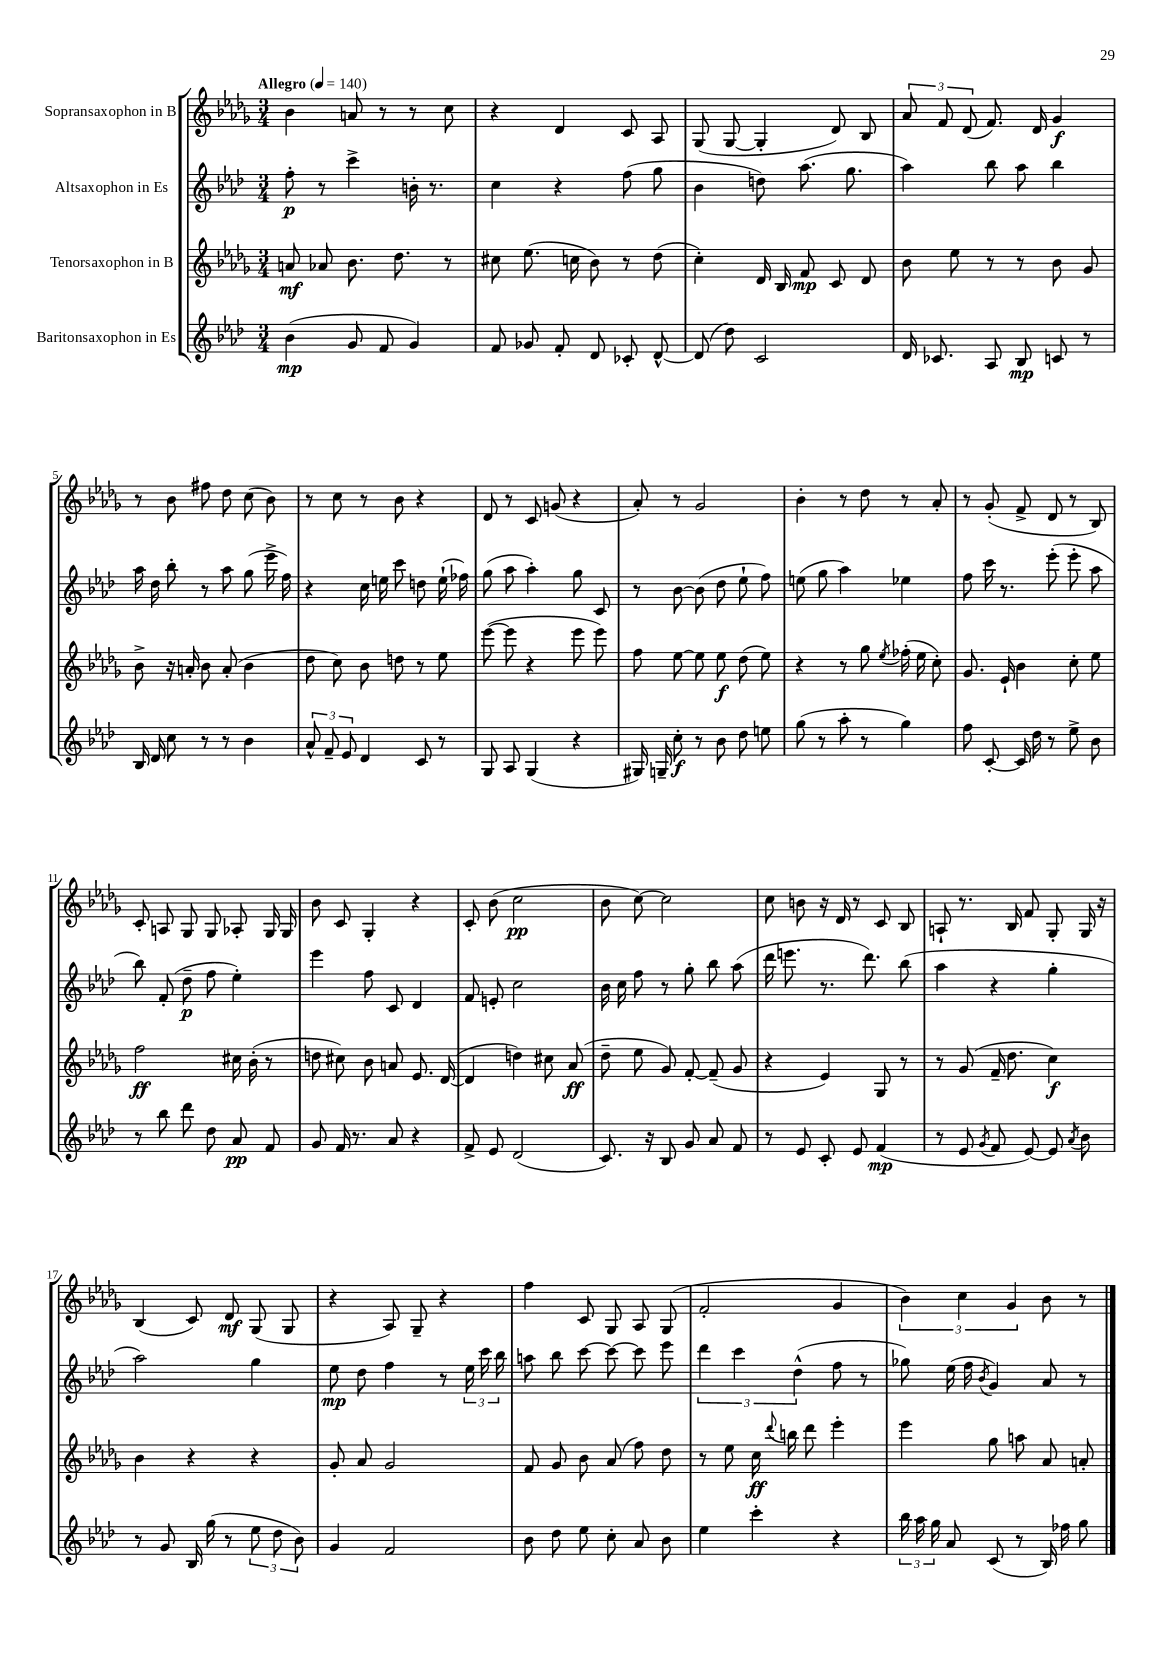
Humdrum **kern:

**kern	**kern	**kern	**kern
*staff4	*staff3	*staff2	*staff1
*clefG2	*clefG2	*clefG2	*clefG2
*k[b-e-a-d-]	*k[b-e-a-d-g-]	*k[b-e-a-d-]	*k[b-e-a-d-g-]
*M3/4	*M3/4	*M3/4	*M3/4
*MM140	*MM140	*MM140	*MM140
(4b-\	8a/	8ff'\	4b-\
.	8a-/	8r	.
8g/	8.b-\	4ccc^\	8a/
8f/	.	.	8r
.	8.dd-\	.	.
4g/)	.	16b'\	8r
.	.	8.r	.
.	8r	.	8cc\
=	=	=	=
8f/	8cc#\	4cc\	4r
8g-/	(8.ee-\	.	.
8f'/	.	4r	4d-/
.	16cc\	.	.
8d-/	8b-\)	.	.
8c-'/	8r	(8ff\	8c/
[8d-^^/	(8dd-\	8gg\	8A-/
=	=	=	=
(8d-/]	4cc'\)	4b-\	(8G-/
8dd-\)	.	.	[8G-/
2c/	16d-/	8dd\)	4G-'/]
.	16B-/	.	.
.	8f/	(8.aa-\	.
.	8c/	.	8d-/)
.	.	8.gg\	.
.	8d-/	.	8B-/
=	=	=	=
16d-/	8b-\	4aa-\)	12a-/
8.c-/	.	.	.
.	.	.	12f/
.	8ee-\	.	.
.	.	.	(12d-/
8A-/	8r	8bb-\	8.f/)
8B-/	8r	8aa-\	.
.	.	.	16d-/
8c/	8b-\	4bb-\	4g-/
8r	8g-/	.	.
=	=	=	=
16B-/	8b-^\	16aa-\	8r
16d-/	.	16dd-\	.
8cc\	16r	8bb-'\	8b-\
.	16a'/	.	.
8r	8b-\	8r	8ff#\
8r	(8a'/	8aa-\	8dd-\
4b-\	4b-\	(8gg\	(8cc\
.	.	16eee-^\	8b-\)
.	.	16ff\)	.
=	=	=	=
12a-^^/	8dd-\	4r	8r
12f~/	.	.	.
.	8cc\)	.	8cc\
12e-/	.	.	.
4d-/	8b-\	16cc\	8r
.	.	16ee\	.
.	8dd\	8ccc\	8b-\
8c/	8r	8dd\	4r
8r	8ee-\	(16ee`\	.
.	.	16ff-\)	.
=	=	=	=
8G/	([8eee-\	(8gg\	8d-/
8A-/	8eee-\]	8aa-\	8r
(4G/	4r	4aa-'\)	8c/
.	.	.	(8g/
4r	8eee-\	8gg\	4r
.	8eee-\)	8c/	.
=	=	=	=
16G#/)	8ff\	8r	8a-'/)
16G~/	.	.	.
8cc'\	[8ee-\	[8b-\	8r
8r	8ee-\]	(8b-\]	2g-/
8b-\	8ee-\	8dd-\	.
8dd-\	(8dd-\	8ee-`\	.
8ee\	8ee-\)	8ff\)	.
=	=	=	=
(8gg\	4r	(8ee\	4b-'\
8r	.	8gg\	.
8aa-'\	8r	4aa-\)	8r
8r	8gg-\	.	8dd-\
.	8qee-/	.	.
4gg\)	(16ff-'\	4ee-\	8r
.	16ee-\	.	.
.	8cc'\)	.	8a-'/
=	=	=	=
8ff\	8.g-/	8ff\	8r
[8c'/	.	16ccc\	(8g-'/
.	16e-`/	8.r	.
16c/]	4b-\	.	8f^/
16dd-\	.	.	.
8r	.	(8eee-'\	8d-/
8ee-^\	8cc'\	8eee-'\	8r
8b-\	8ee-\	8aa-\	8B-/)
=	=	=	=
8r	2ff\	8bb-\)	8c'/
8bb-\	.	(8f'/	8A/
8ddd-\	.	8dd-~\	8G-/
8dd-\	.	8ff\	8G-/
8a-/	16cc#\	4ee-'\)	8A-'/
.	(16b-'\	.	.
8f/	8r	.	16G-/
.	.	.	16G-/
=	=	=	=
8g/	8dd\	4eee-\	8b-\
16f/	8cc#\)	.	8c/
8.r	.	.	.
.	8b-\	8ff\	4G-'/
8a-/	8a/	8c/	.
4r	8.e-/	4d-/	4r
.	([16d-/	.	.
=	=	=	=
8f^/	4d-/]	8f/	8c'/
8e-/	.	8e'/	(8b-\
(2d-/	4dd\)	2cc\	2cc\
.	8cc#\	.	.
.	(8a-/	.	.
=	=	=	=
8.c/)	8dd-~\	16b-\	8b-\
.	.	16cc\	.
.	8ee-\	8ff\	[8cc\)
16r	.	.	.
8B-/	8g-/)	8r	2cc\]
8g/	[8f'/	8gg'\	.
8a-/	(8f~/]	8bb-\	.
8f/	8g-/	(8aa-\	.
=	=	=	=
8r	4r	16ddd-\	8cc\
.	.	8.eee\	.
8e-/	.	.	8b\
8c'/	4e-/)	8.r	16r
.	.	.	16d-/
8e-/	.	.	8r
.	.	8.ddd-\)	.
(4f/	8G-/	.	8c/
.	8r	(8bb-\	8B-/
=	=	=	=
8r	8r	4aa-\	8A`/
8e-/	(8g-/	.	8.r
8qg/	.	.	.
8f/	16f~/	4r	.
.	8.dd-\	.	16B-/
[8e-/)	.	.	8f/
8e-/]	4cc\)	4gg'\	8G-'/
8qa-/	.	.	.
8b-\	.	.	16G-/
.	.	.	16r
=	=	=	=
8r	4b-\	2aa-\)	(4B-/
8g/	.	.	.
16B-/	4r	.	8c/)
(16gg\	.	.	.
8r	.	.	8d-/
12ee-\	4r	4gg\	(8G-/
12dd-\	.	.	.
.	.	.	8G-/
12b-\)	.	.	.
=	=	=	=
4g/	8g-'/	8ee-\	4r
.	8a-/	8dd-\	.
2f/	2g-/	4ff\	8A-/)
.	.	.	8G-~/
.	.	8r	4r
.	.	24ee-\	.
.	.	24ccc\	.
.	.	24bb-\	.
=	=	=	=
8b-\	8f/	8aa\	4ff\
8dd-\	8g-/	8bb-\	.
8ee-\	8b-\	[8ccc\	8c/
8cc'\	(8a-/	8ccc\_	8G-/
8a-/	8ff\)	8ccc\]	8A-/
8b-\	8dd-\	8eee-\	(8G-/
=	=	=	=
4ee-\	8r	6ddd-\	2f'/
.	8ee-\	.	.
.	.	6ccc\	.
4ccc'\	16cc\	.	.
.	8qqddd-/	.	.
.	16bb\	.	.
.	.	(6dd-^^\	.
.	8ddd-\	.	.
4r	4eee-'\	8ff\	4g-/
.	.	8r	.
=	=	=	=
24bb-\	4eee-\	8gg-\)	6b-\)
24aa-\	.	.	.
24gg\	.	.	.
8a-/	.	(16ee-\	.
.	.	.	6cc\
.	.	16ff\	.
.	.	8qb-/	.
(8c/	8gg-\	4g/)	.
.	.	.	6g-/
8r	8aa\	.	.
16B-/)	8a-/	8a-/	8b-\
16ff-\	.	.	.
8gg\	8a'/	8r	8r
==	==	==	==
*-	*-	*-	*-
